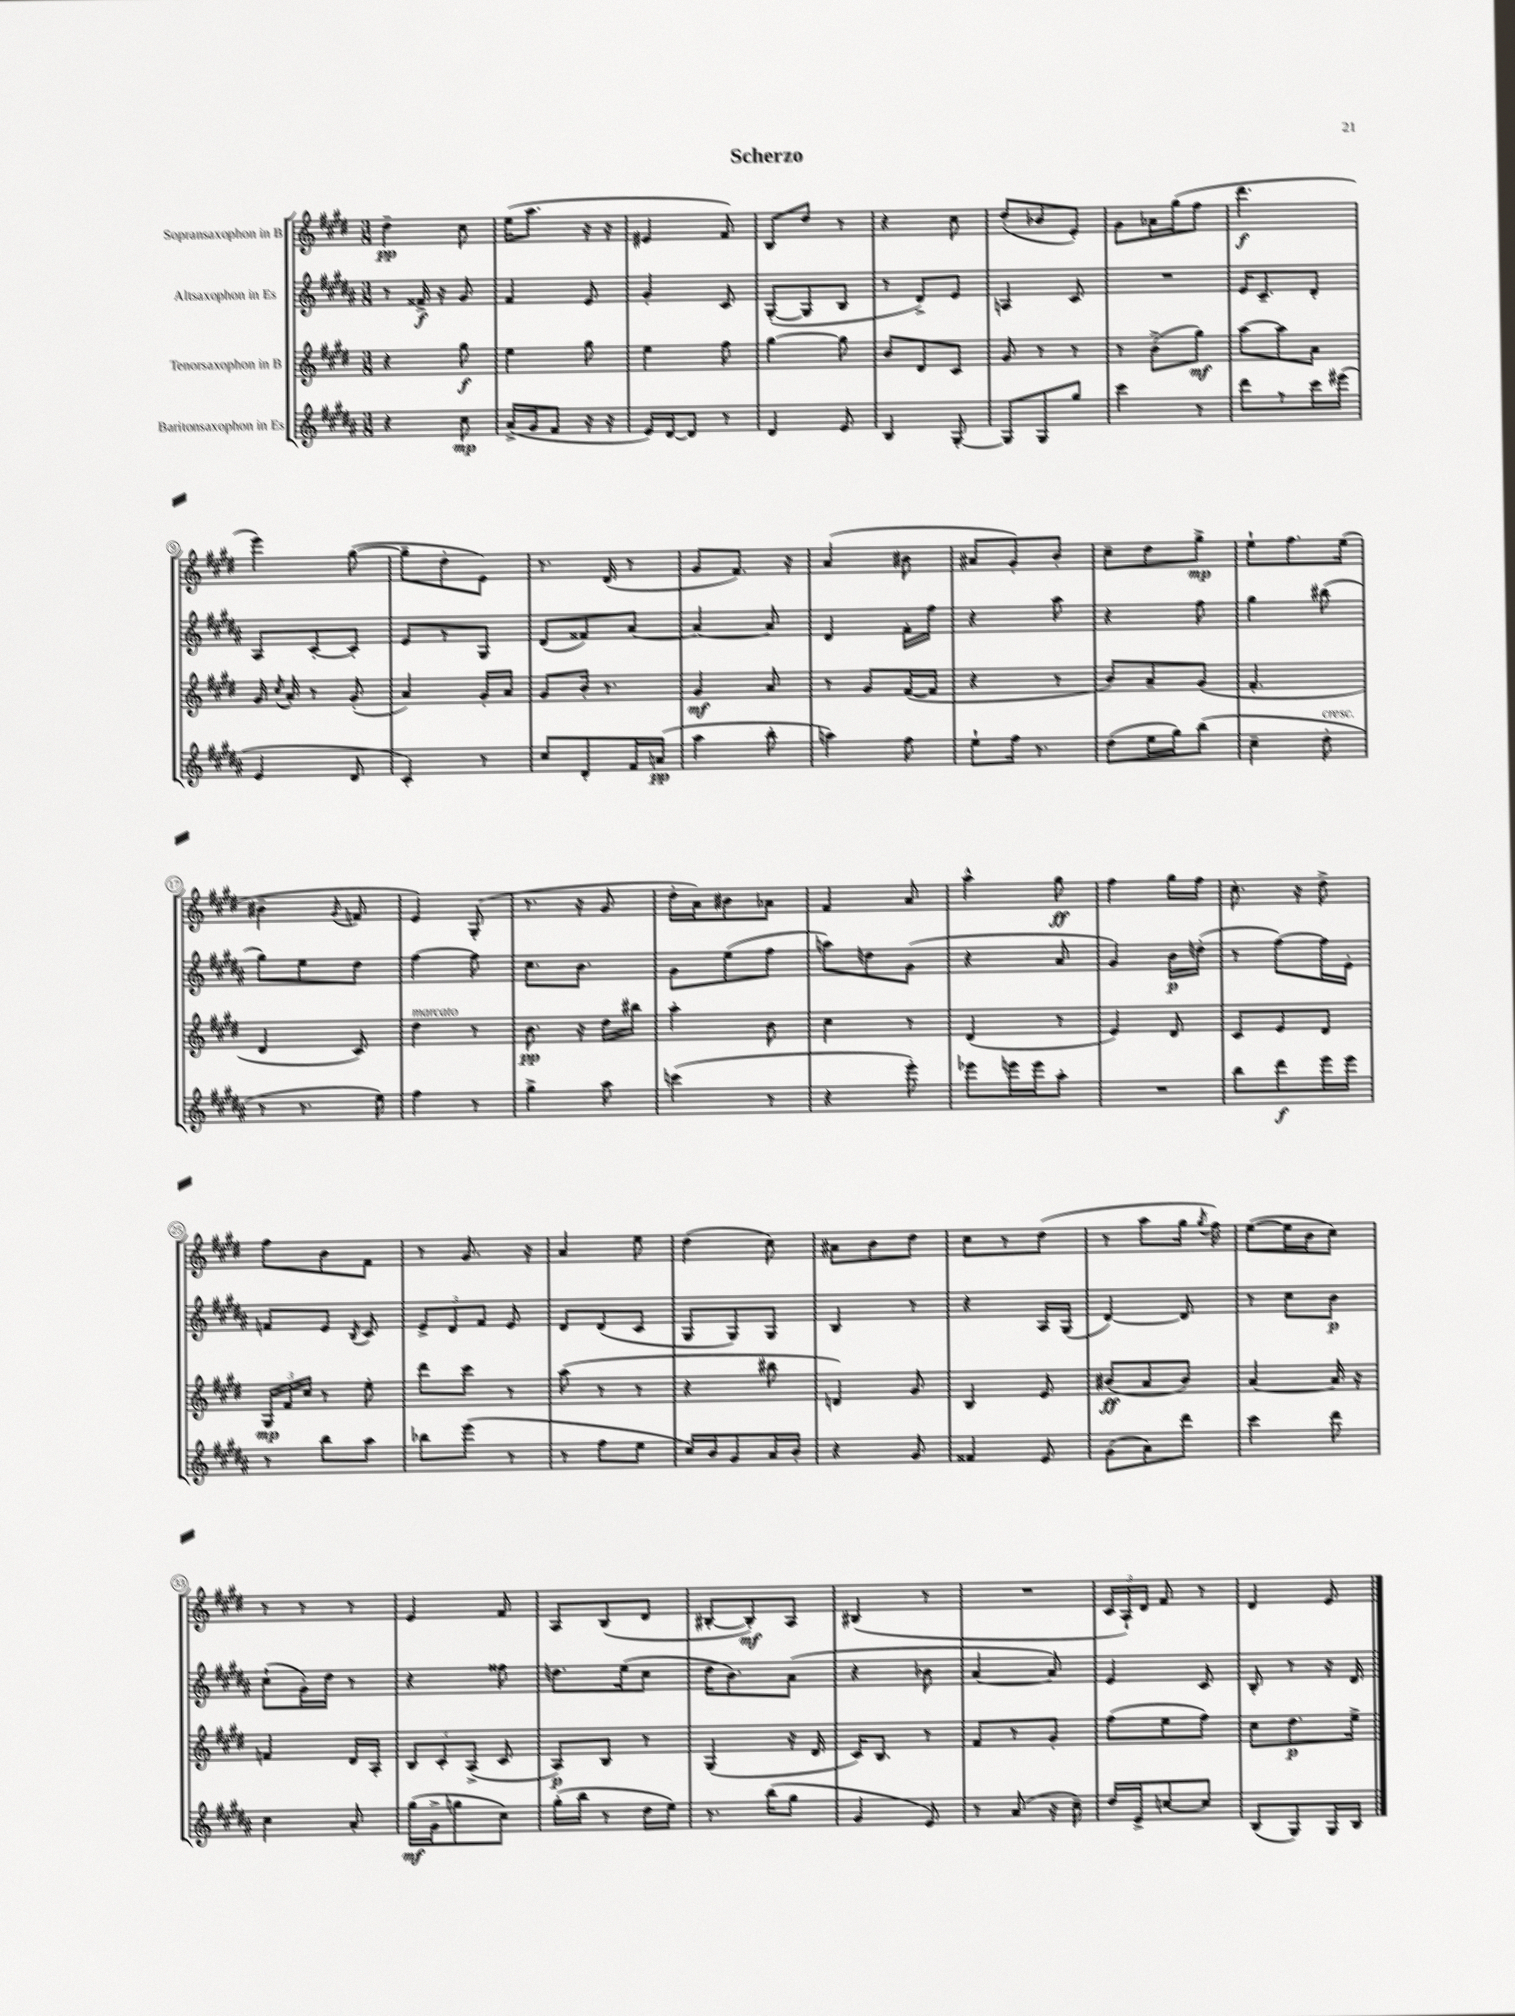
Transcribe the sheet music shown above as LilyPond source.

\header { title = "Scherzo" }
<<
\new StaffGroup <<
\new Staff = "s0" \with { instrumentName = "Sopransaxophon in B" } {
    \clef treble \key e \major \numericTimeSignature \time 3/8
    \autoBeamOff dis''4--\pp cis''8 |
    e''16[( a''8.] r16 r16 |
    eis'4 fis'8) |
    b8[ dis''8] r8 |
    r4 cis''8 |
    dis''8[-.( bes'8 e'8]-.) |
    gis'8[ aes'16 gis''16( fis''8] |
    dis'''4.\f |
    e'''4) gis''8~( |
    gis''8[-- dis''8-. e'8]) |
    r8. dis'16( r8 |
    gis'8[ fis'8.]) r16 |
    a'4( bis'8 |
    ais'8[ gis'8-.) b'8]-. |
    cis''8[-- dis''8 gis''8]->\mp |
    e''8[-! fis''8. e''16]( |
    bis'4-- \acciaccatura { gis'8 } f'8 |
    e'4) gis8-.( |
    r8. r16 gis'8 |
    dis''16[-. a'16) bis'8 aes'8] |
    fis'4 a'8 |
    a''4-^ gis''8\ff |
    fis''4 gis''16[ fis''16] |
    cis''8.-. r16 dis''8-> |
    fis''8[ b'8 fis'8] |
    r8 gis'8. r16 |
    a'4 e''8 |
    dis''4( cis''8) |
    ais'8[ b'8 dis''8] |
    cis''8[ r8 dis''8]( |
    r8 a''8[ gis''16] \acciaccatura { gis''8 } fis''16) |
    e''8[~( e''16 b'16 cis''8]) |
    r8 r8 r8 |
    e'4 fis'8 |
    a8[ b8( dis'8] |
    bis8[~-. bis8-.\mf) a8] |
    bis4( r8 |
    R4. |
    \tuplet 3/2 { cis'16[ a16-!) dis'16] } fis'8 r8 |
    dis'4 e'8 \bar "|." |
}
\new Staff = "s1" \with { instrumentName = "Altsaxophon in Es" } {
    \clef treble \key b \major \numericTimeSignature \time 3/8
    \autoBeamOff r8 fisis'16->\f r16 gis'8 |
    fis'4 e'8 |
    gis'4-. cis'8 |
    gis8[~-.( gis8 b8] |
    r8 dis'8[->) e'8] |
    a4 cis'8 |
    R4. |
    e'16[ cis'8.-- dis'8]-. |
    ais8[ cis'8~-. cis'8]-. |
    e'8[ r8 gis8] |
    dis'8[( fisis'8) ais'8]~ |
    ais'4~ ais'8 |
    dis'4 fis'16[-. fis''16] |
    r4 ais''8 |
    r4 fis''8 |
    gis''4 bis''8( |
    gis''8[) e''8 dis''8] |
    fis''4~ fis''8 |
    cis''8.[ b'8.] |
    gis'8[ e''8( fis''8] |
    a''8[) d''8 gis'8]( |
    r4 ais'8 |
    gis'4) b'16[\p d''16]-.( |
    r8 fis''8[~) fis''16 e'16]-. |
    f'8[ e'8] \acciaccatura { b8 } cis'8 |
    \tuplet 3/2 { e'8[-> dis'8 fis'8] } e'8 |
    dis'8[ dis'8( cis'8] |
    gis8[ gis8) gis8] |
    b4 r8 |
    r4 ais16[ gis16]( |
    dis'4~) dis'8 |
    r8 cis''8[ b'8]\p |
    cis''8[-!( gis'16-.) dis''16] r8 |
    r4 fisis''8 |
    d''8.[ e''16( cis''8] |
    dis''16[ b'8.) ais'8]( |
    r4 bes'8 |
    ais'4~ ais'8) |
    e'4 cis'8 |
    b8-. r8 r16 dis'16 \bar "|." |
}
\new Staff = "s2" \with { instrumentName = "Tenorsaxophon in B" } {
    \clef treble \key e \major \numericTimeSignature \time 3/8
    \autoBeamOff r4 gis''8\f |
    e''4 gis''8 |
    e''4 fis''8 |
    gis''4~ gis''8 |
    b'8[ dis'8 cis'8] |
    gis'8 r8 r8 |
    r8 b'8[->( gis''8]\mf) |
    a''8[~ a''8 a'8] |
    gis'16 \acciaccatura { cis''8 } a'16-. r8 gis'8-.( |
    a'4) gis'16[-. a'16] |
    gis'8[ b'16]-. r8. |
    gis'4\mf a'8 |
    r8 gis'8[ fis'16~( fis'16] |
    r4 r8 |
    b'8[) a'8-- gis'8]( |
    fis'4.-. |
    dis'4 cis'8) |
    dis''4^\markup { \italic "marcato" } r8 |
    b'8.\pp r16 dis''16[ bis''16] |
    a''4-. b'8 |
    cis''4 r8 |
    dis'4( r8 |
    e'4) dis'8 |
    cis'8[ e'8 dis'8] |
    \tuplet 3/2 { gis16[\mp fis'16 cis''16] } r8 e''8-. |
    dis'''8[ cis'''8] r8 |
    a''8( r8 r8 |
    r4 bis''8 |
    d'4) gis'8 |
    b4 e'8 |
    bis'8[\ff( a'8 bis'8]) |
    a'4~ a'16 r16 |
    f'4 dis'16[ a16]-. |
    \tuplet 3/2 { b8[ cis'8-. a8]->( } cis'8 |
    a8[\p) b8] r8 |
    gis4( r16 dis'16 |
    cis'16[) b8.] r8 |
    fis'8[ r8 gis'8]-. |
    fis''8[( e''8 fis''8]) |
    cis''8[ dis''8.\p e''16]-> \bar "|." |
}
\new Staff = "s3" \with { instrumentName = "Baritonsaxophon in Es" } {
    \clef treble \key b \major \numericTimeSignature \time 3/8
    \autoBeamOff r4 cis''8\mp |
    ais'16[->( gis'16 fis'8] r16 r16 |
    e'16[) dis'16~ dis'8] r8 |
    dis'4 e'8 |
    b4 gis8~-. |
    gis8[ gis8 gis''8] |
    cis'''4 r8 |
    dis'''8[ r8 cis'''16 eis'''16]( |
    e'4 dis'8 |
    cis'4-.) r8 |
    cis''8[ dis'8-. fis'16 a'16]\pp( |
    ais''4 b''8-. |
    a''4) fis''8 |
    e''8[-! fis''16] r8. |
    dis''8[( e''16 gis''16) b''8]( |
    cis''4-- dis''8-.^\markup { \italic "cresc." } |
    r8 r8. e''16) |
    fis''4 r8 |
    gis''4-> ais''8 |
    c'''4( r8 |
    r4 e'''8-.) |
    ees'''8[ e'''16 e'''16 ais''8]-. |
    R4. |
    b''8[ dis'''8\f e'''16 e'''16] |
    r8 b''8[ ais''8] |
    bes''8[ e'''8]( r8 |
    r8 fis''8[ e''8] |
    cis''16[) b'16 gis'8 ais'16 b'16]-. |
    r4 gis'8 |
    fisis'4 e'8 |
    gis'8[( ais'8) dis'''8] |
    cis'''4 dis'''8 |
    cis''4 ais'8-. |
    gis''16[\mf( gis'16-> g''8 cis''8]) |
    gis''16[-.( b''16] r8 dis''16[ e''16]) |
    r8. b''16[( gis''8] |
    gis'4 e'8) |
    r8 ais'8( r16 cis''16--) |
    dis''16[ e'16-> c''8~ c''8] |
    b8[( gis8) gis16 b16] \bar "|." |
}
>>
>>
\layout { \context { \Score \override BarNumber.stencil = #(make-stencil-circler 0.1 0.3 ly:text-interface::print) } }
